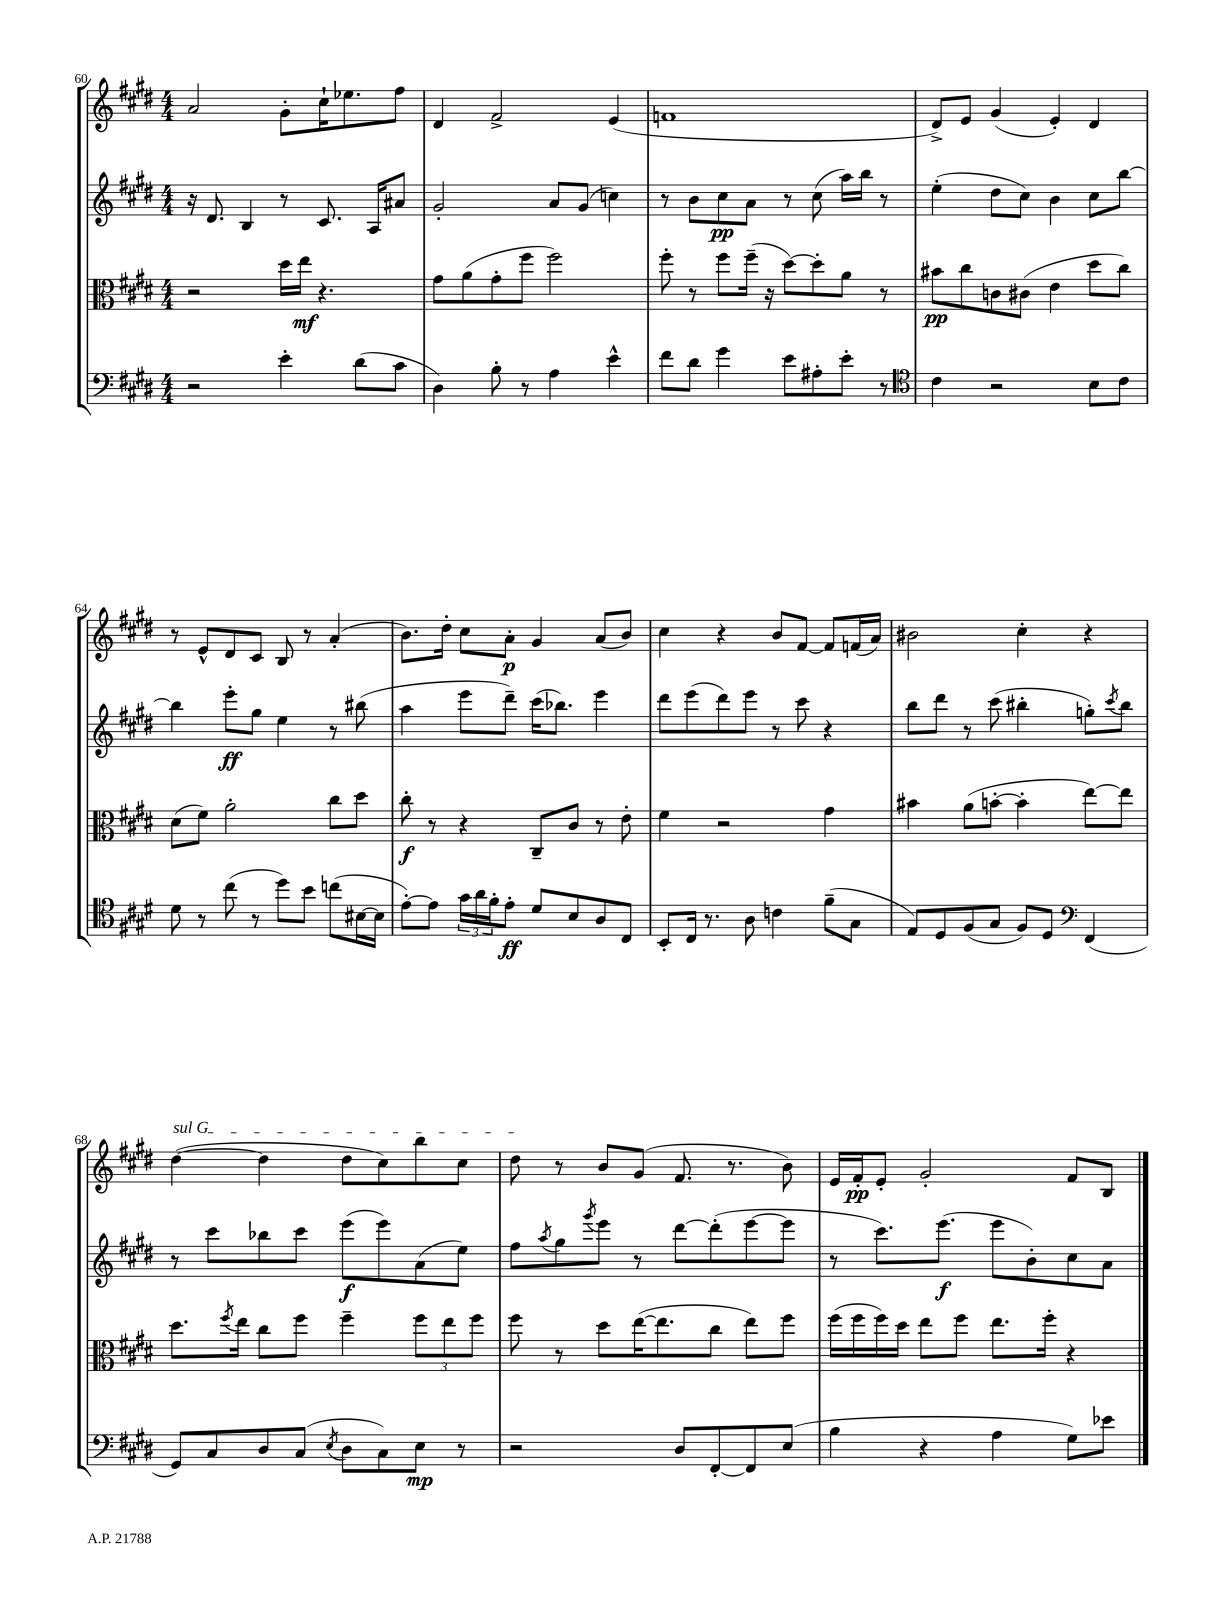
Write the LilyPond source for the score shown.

<<
\new StaffGroup <<
\new Staff = "s0" {
    \clef treble \key e \major \numericTimeSignature \time 4/4
    a'2 gis'8-. cis''16-! ees''8. fis''8 |
    dis'4 fis'2-> e'4( |
    f'1 |
    dis'8->) e'8 gis'4( e'4-.) dis'4 |
    r8 e'8-^ dis'8 cis'8 b8 r8 a'4-.( |
    b'8.) dis''16-. cis''8 a'8-.\p gis'4 a'8( b'8) |
    cis''4 r4 b'8 fis'8~ fis'8 f'16( a'16) |
    bis'2 cis''4-. r4 |
    \once \override TextSpanner.bound-details.left.text = \markup { \italic "sul G" } dis''4~\startTextSpan( dis''4 dis''8 cis''8) b''8 cis''8 |
    dis''8\stopTextSpan r8 b'8 gis'8( fis'8. r8. b'8) |
    e'16 fis'16-.\pp e'8-. gis'2-. fis'8 b8 \bar "|." |
}
\new Staff = "s1" {
    \clef treble \key e \major \numericTimeSignature \time 4/4
    r16 dis'8. b4 r8 cis'8. a16 ais'8 |
    gis'2-. a'8 gis'8( c''4) |
    r8 b'8 cis''8\pp a'8 r8 cis''8( a''16) b''16 r8 |
    e''4-.( dis''8 cis''8) b'4 cis''8 b''8~ |
    b''4 e'''8-.\ff gis''8 e''4 r8 bis''8( |
    a''4 e'''8 dis'''8--) cis'''16( bes''8.) e'''4 |
    dis'''8 e'''8( dis'''8) e'''8 r8 cis'''8 r4 |
    b''8 dis'''8 r8 cis'''8( bis''4-. g''8-.) \acciaccatura { cis'''8 } bis''8 |
    r8 cis'''8 bes''8 cis'''8 e'''8\f( e'''8) a'8( e''8) |
    fis''8 \acciaccatura { a''8 } gis''8 \acciaccatura { gis'''8 } e'''8 r8 dis'''8~ dis'''8-.( e'''8~ e'''8 |
    r8 cis'''8.) e'''8.\f( e'''8 b'8-.) cis''8 a'8 \bar "|." |
}
\new Staff = "s2" {
    \clef alto \key e \major \numericTimeSignature \time 4/4
    r2 dis''16 e''16\mf r4. |
    gis'8 a'8( gis'8-. fis''8 fis''2) |
    fis''8-. r8 fis''8 fis''16--( r16 dis''8~) dis''8-. a'8 r8 |
    bis'8\pp cis''8 c'8 cis'8( e'4 dis''8 cis''8) |
    dis'8( fis'8) a'2-. cis''8 dis''8 |
    cis''8-.\f r8 r4 cis8-- cis'8 r8 e'8-. |
    fis'4 r2 gis'4 |
    bis'4 a'8( b'8~-. b'4-. e''8~) e''8 |
    dis''8. \acciaccatura { fis''8 } e''16 cis''8 fis''8 fis''4-- \tuplet 3/2 { fis''8 e''8 fis''8 } |
    fis''8 r8 dis''8 e''16~( e''8. cis''8 e''8) fis''8 |
    fis''16( fis''16 fis''16) dis''16 e''8 fis''8 e''8. fis''16-. r4 \bar "|." |
}
\new Staff = "s3" {
    \clef bass \key e \major \numericTimeSignature \time 4/4
    r2 e'4-. dis'8( cis'8 |
    dis4) b8-. r8 a4 e'4-^ |
    fis'8 dis'8 gis'4 e'8 ais8-. e'8-. r8 |
    \clef tenor cis'4 r2 b8 cis'8 |
    dis'8 r8 cis''8( r8 dis''8) b'8 c''8( bis16~ bis16 |
    e'8~-.) e'8 \tuplet 3/2 { gis'16 a'16 fis'16-. } e'8-.\ff dis'8 b8 a8 cis8 |
    b,8-. cis16 r8. a8 c'4 fis'8--( gis8 |
    e8) dis8 fis8( gis8 fis8) dis8 \clef bass fis,4( |
    gis,8) cis8 dis8 cis8( \acciaccatura { e8 } dis8 cis8) e8\mp r8 |
    r2 dis8 fis,8~-. fis,8 e8( |
    b4 r4 a4 gis8) ees'8 \bar "|." |
}
>>
>>
\layout { \context { \Score currentBarNumber = #60 } }
